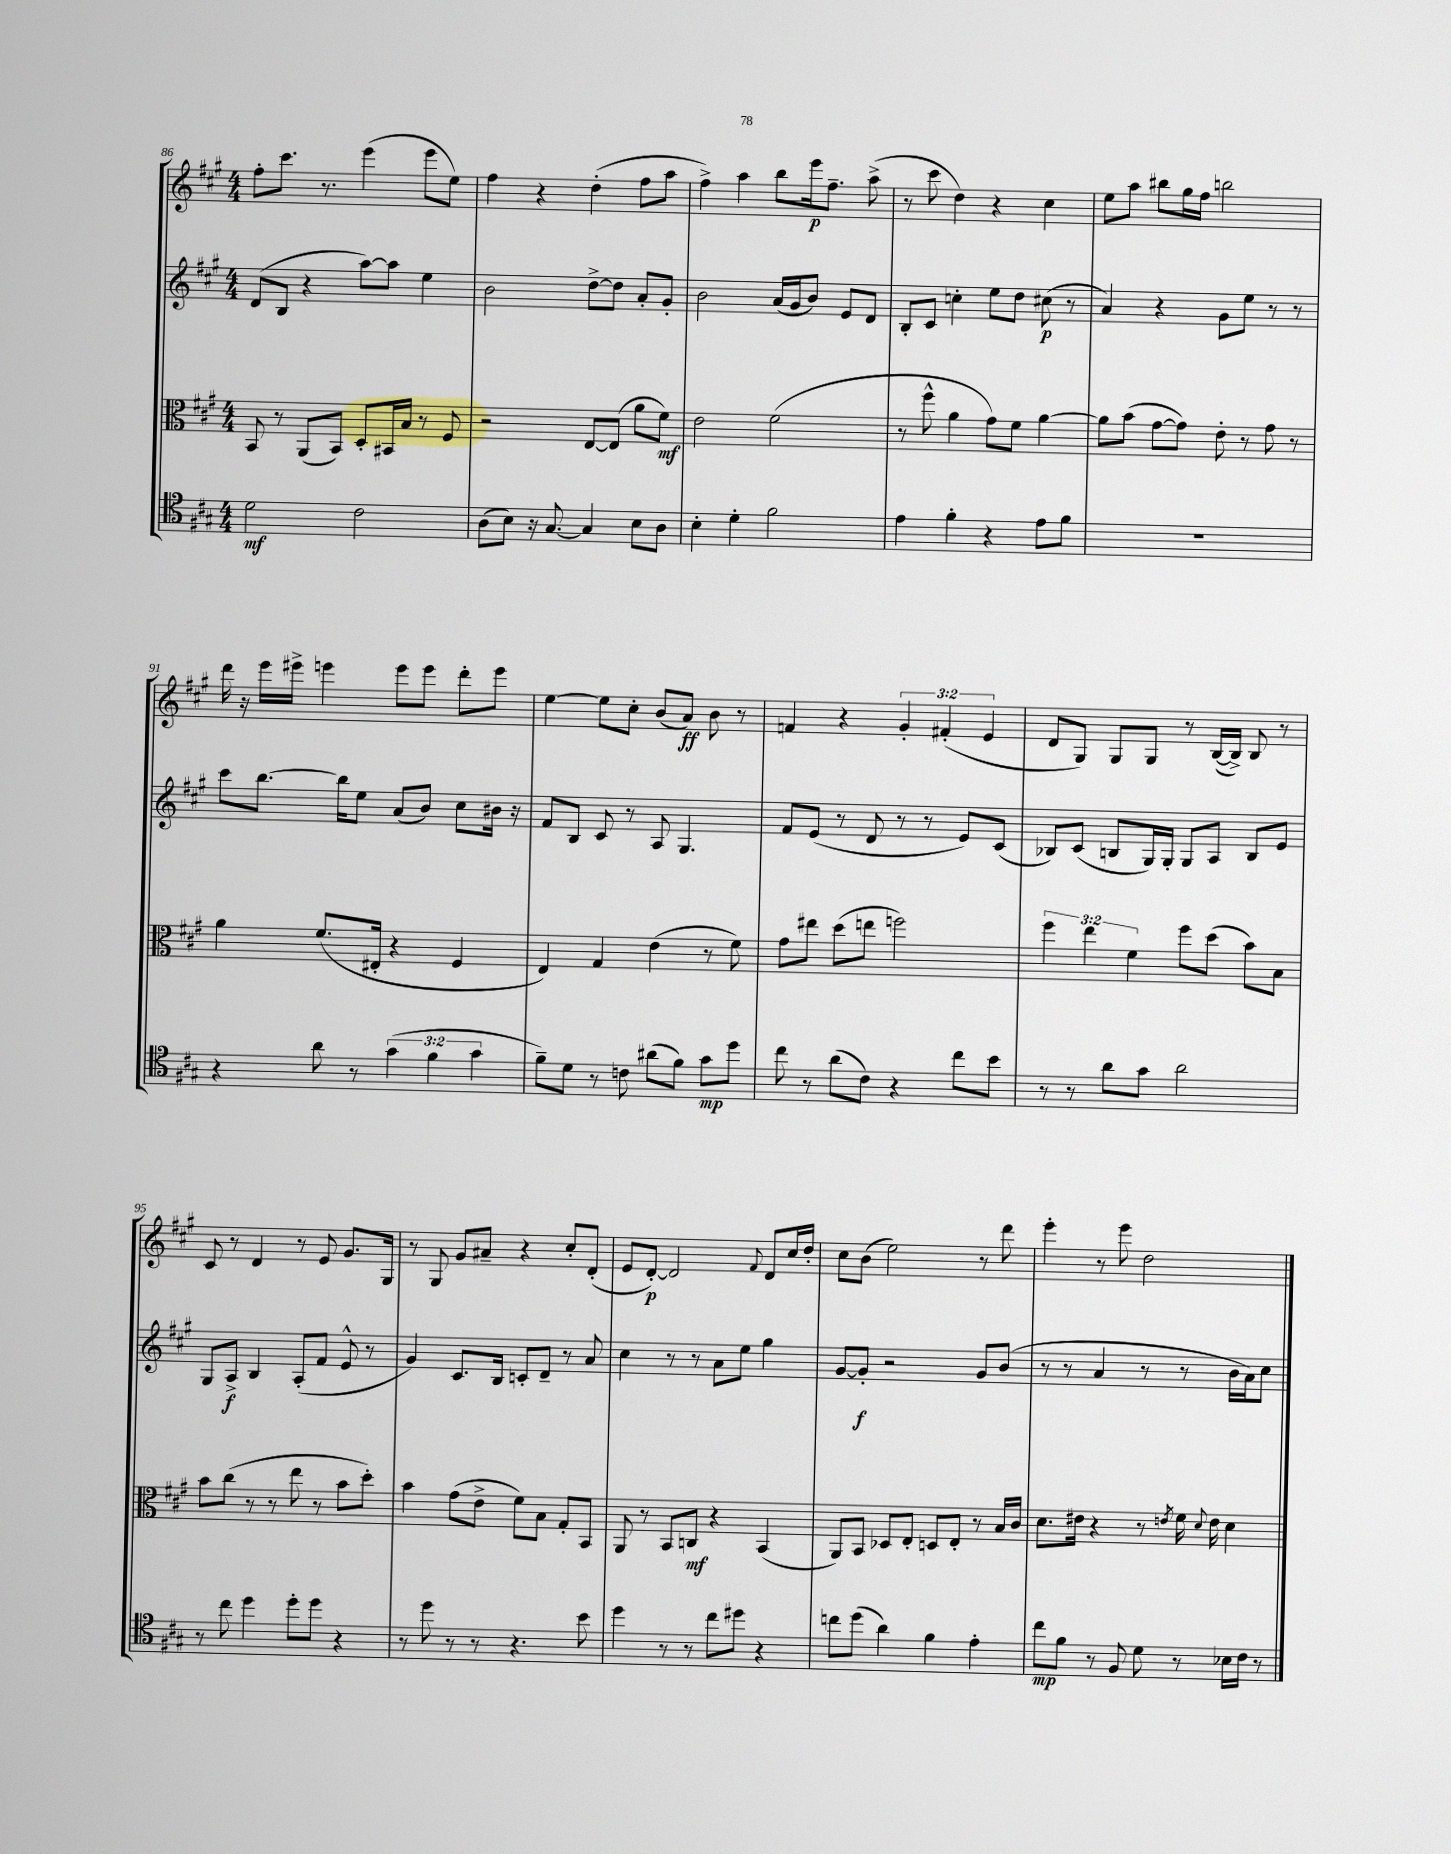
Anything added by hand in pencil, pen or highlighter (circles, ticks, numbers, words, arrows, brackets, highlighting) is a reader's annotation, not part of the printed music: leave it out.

**kern	**dynam	**kern	**dynam	**kern	**dynam	**kern	**dynam
*part4	*part4	*part3	*part3	*part2	*part2	*part1	*part1
*staff4	*staff4	*staff3	*staff3	*staff2	*staff2	*staff1	*staff1
*clefC4	*	*clefC3	*	*clefG2	*	*clefG2	*
*k[f#c#g#]	*	*k[f#c#g#]	*	*k[f#c#g#]	*	*k[f#c#g#]	*
*M4/4	*	*M4/4	*	*M4/4	*	*M4/4	*
=86	=86	=86	=86	=86	=86	=86	=86
2d\	mf	8BB/	.	(8d/L	.	8ff#'\L	.
.	.	8r	.	8B/J	.	8.ccc#\J	.
.	.	(8AA/L	.	4r	.	.	.
.	.	.	.	.	.	8.r	.
.	.	8BB/J)	.	.	.	.	.
2c#\	.	8D'/L	.	[8aa\L)	.	(4eee\	.
.	.	16BB#X/L	.	8aa\J]	.	.	.
.	.	16B/JJ	.	.	.	.	.
.	.	8r	.	4ee\	.	8eee\L	.
.	.	8F#/	.	.	.	8ee\J)	.
=87	=87	=87	=87	=87	=87	=87	=87
(8A\L	.	2r	.	2b\	.	4ff#\	.
8B\J)	.	.	.	.	.	.	.
16r	.	.	.	.	.	4r	.
[8.G#/	.	.	.	.	.	.	.
4G#/]	.	[8E/L	.	[8dd^\L	.	(4dd'\	.
.	.	(8E/J]	.	8dd\J]	.	.	.
8B\L	.	8a\L	.	8a'/L	.	8ff#\L	.
8A\J	.	8f#\J)	mf	8g#'/J	.	8aa\J	.
=88	=88	=88	=88	=88	=88	=88	=88
4B'\	.	2e\	.	2b\	.	4ff#^\)	.
4d'\	.	.	.	.	.	4aa\	.
2f#\	.	(2f#\	.	(16a/LL	.	8bb\L	.
.	.	.	.	16g#/J	.	.	.
.	.	.	.	8b/J)	.	16eee\k	p
.	.	.	.	.	.	8.ff#~\J	.
.	.	.	.	8e/L	.	.	.
.	.	.	.	8d/J	.	(8aa^\	.
=89	=89	=89	=89	=89	=89	=89	=89
4e\	.	8r	.	8B'/L	.	8r	.
.	.	8ff#^^\	.	8c#/J	.	8ccc#\	.
4f#'\	.	4a\	.	4ccn'\	.	4dd\)	.
4r	.	8g#\L)	.	8ee\L	.	4r	.
.	.	8f#\J	.	8dd\J	.	.	.
8e\L	.	[4a\	.	(8cc#X\	p	4cc#\	.
8f#\J	.	.	.	8r	.	.	.
=90	=90	=90	=90	=90	=90	=90	=90
1r	.	8a\L]	.	4a/)	.	8ee\L	.
.	.	(8b\J	.	.	.	8aa\J	.
.	.	[8g#\L	.	4r	.	8bb#X\L	.
.	.	8g#\J])	.	.	.	16gg#\L	.
.	.	.	.	.	.	16ff#\JJ	.
.	.	8e'\	.	8g#\L	.	2bbn\	.
.	.	8r	.	8ee\J	.	.	.
.	.	8g#\	.	8r	.	.	.
.	.	8r	.	8r	.	.	.
!!LO:LB:g=z
=91	=91	=91	=91	=91	=91	=91	=91
4r	.	4a\	.	8ccc#\L	.	16ddd\	.
.	.	.	.	.	.	16r	.
.	.	.	.	[8.bb\J	.	16eee\LL	.
.	.	.	.	.	.	16eee#X^\JJ	.
8a\	.	(8.f#/L	.	.	.	4eeen\	.
.	.	.	.	16bb\KL]	.	.	.
8r	.	.	.	8ee\J	.	.	.
.	.	16E#X'/Jk	.	.	.	.	.
(6g#\	.	4r	.	(8a/L	.	8eee\L	.
.	.	.	.	8b/J)	.	8eee\J	.
6f#\	.	.	.	.	.	.	.
.	.	4F#/	.	8cc#\L	.	8ddd'\L	.
6g#\	.	.	.	.	.	.	.
.	.	.	.	16b#X\Jk	.	8eee\J	.
.	.	.	.	16r	.	.	.
=92	=92	=92	=92	=92	=92	=92	=92
8f#~\L)	.	4E/)	.	8f#/L	.	[4ee\	.
8d\J	.	.	.	8B/J	.	.	.
8r	.	4G#/	.	8c#/	.	8ee\L]	.
8cn\	.	.	.	8r	.	8cc#'\J	.
(8a#X\L	.	(4e\	.	8A/	.	(8b/L	.
8f#\J)	.	.	.	4.G#/	.	8a/J)	ff
8g#\L	mp	8r	.	.	.	8b\	.
8dd\J	.	8f#\)	.	.	.	8r	.
=93	=93	=93	=93	=93	=93	=93	=93
8cc#\	.	8g#\L	.	8f#/L	.	4fn/	.
8r	.	8ee#X\J	.	(8e/J	.	.	.
(8a\L	.	(8dd\L	.	8r	.	4r	.
8c#\J)	.	8een\J	.	8d/	.	.	.
4r	.	2ffn\)	.	8r	.	6g#'/	.
.	.	.	.	8r	.	.	.
.	.	.	.	.	.	(6f#X'/	.
8cc#\L	.	.	.	8e/L)	.	.	.
.	.	.	.	.	.	6e/	.
8b\J	.	.	.	(8c#/J	.	.	.
=94	=94	=94	=94	=94	=94	=94	=94
8r	.	6ff#\	.	8B-X/L)	.	8d/L	.
8r	.	.	.	(8c#/J	.	8G#/J)	.
.	.	6ee\	.	.	.	.	.
8a\L	.	.	.	8Bn/L	.	8G#/L	.
.	.	6f#\	.	.	.	.	.
8g#\J	.	.	.	16G#/L)	.	8G#/J	.
.	.	.	.	16G#'/JJ	.	.	.
2a\	.	8ff#\L	.	8G#/L	.	8r	.
.	.	(8dd\J	.	8A/J	.	([16B/LL	.
.	.	.	.	.	.	16B^/JJ])	.
.	.	8b\L)	.	8B/L	.	8B/	.
.	.	8B\J	.	8e/J	.	8r	.
!!LO:LB:g=z
=95	=95	=95	=95	=95	=95	=95	=95
8r	.	8b\L	.	8G#/L	.	8c#/	.
8cc#\	.	(8cc#\J	.	8A^/J	f	8r	.
4dd\	.	8r	.	4B/	.	4d/	.
.	.	8r	.	.	.	.	.
8dd'\L	.	8ee\	.	(8A'/L	.	8r	.
8dd\J	.	8r	.	8f#/J	.	8e/	.
4r	.	8b\L	.	8e^^/	.	8.g#/L	.
.	.	8dd'\J)	.	8r	.	.	.
.	.	.	.	.	.	16G#/Jk	.
=96	=96	=96	=96	=96	=96	=96	=96
8r	.	4b\	.	4g#/)	.	8r	.
8dd\	.	.	.	.	.	8G#/	.
8r	.	(8g#\L	.	8.c#/L	.	8g#/L	.
8r	.	8e^\J	.	.	.	8a#X~/J	.
.	.	.	.	16B/Jk	.	.	.
4.r	.	8f#\L)	.	8cn'/L	.	4r	.
.	.	8B\J	.	8d~/J	.	.	.
.	.	8G#'/L	.	8r	.	8cc#'/L	.
8b\	.	8BB/J	.	8a/	.	(8d'/J	.
=97	=97	=97	=97	=97	=97	=97	=97
4dd\	.	8AA/	.	4cc#\	.	8e/L	.
.	.	8r	.	.	.	[8d'/J)	p
8r	.	8BB/L	.	8r	.	2d/]	.
8r	.	8Cn/J	mf	8r	.	.	.
8cc#\L	.	4r	.	8a\L	.	.	.
8dd#X\J	.	.	.	8ee\J	.	.	.
.	.	.	.	.	.	8qqf#/	.
4r	.	(4BB/	.	4gg#\	.	8d/L	.
.	.	.	.	.	.	16cc#/L	.
.	.	.	.	.	.	16dd'/JJ	.
=98	=98	=98	=98	=98	=98	=98	=98
8ccn\L	.	8AA/L)	.	[8g#/L	.	8cc#\L	.
(8dd\J	.	8BB/J	.	8g#'/J]	f	(8b\J	.
4a\)	.	8D-X/L	.	2r	.	2ee\)	.
.	.	8E'/J	.	.	.	.	.
4f#\	.	8Dn/L	.	.	.	.	.
.	.	8E'/J	.	.	.	.	.
4e'\	.	8r	.	8g#/L	.	8r	.
.	.	16B/LL	.	(8b/J	.	8ddd\	.
.	.	16c#/JJ	.	.	.	.	.
=99	=99	=99	=99	=99	=99	=99	=99
8cc#\L	mp	8.d\L	.	8r	.	4eee'\	.
8f#\J	.	.	.	8r	.	.	.
.	.	16e#X\Jk	.	.	.	.	.
8r	.	4r	.	4a/	.	8r	.
8F#/	.	.	.	.	.	8eee\	.
8d\	.	8r	.	8r	.	2dd\	.
.	.	8qen/	.	.	.	.	.
8r	.	16f#\	.	8r	.	.	.
.	.	8qqd/	.	.	.	.	.
.	.	16e\	.	.	.	.	.
16B-X\LL	.	4d\	.	16b\LL	.	.	.
16c#\JJ	.	.	.	16a\J)	.	.	.
8r	.	.	.	8cc#\J	.	.	.
==	==	==	==	==	==	==	==
*-	*-	*-	*-	*-	*-	*-	*-
